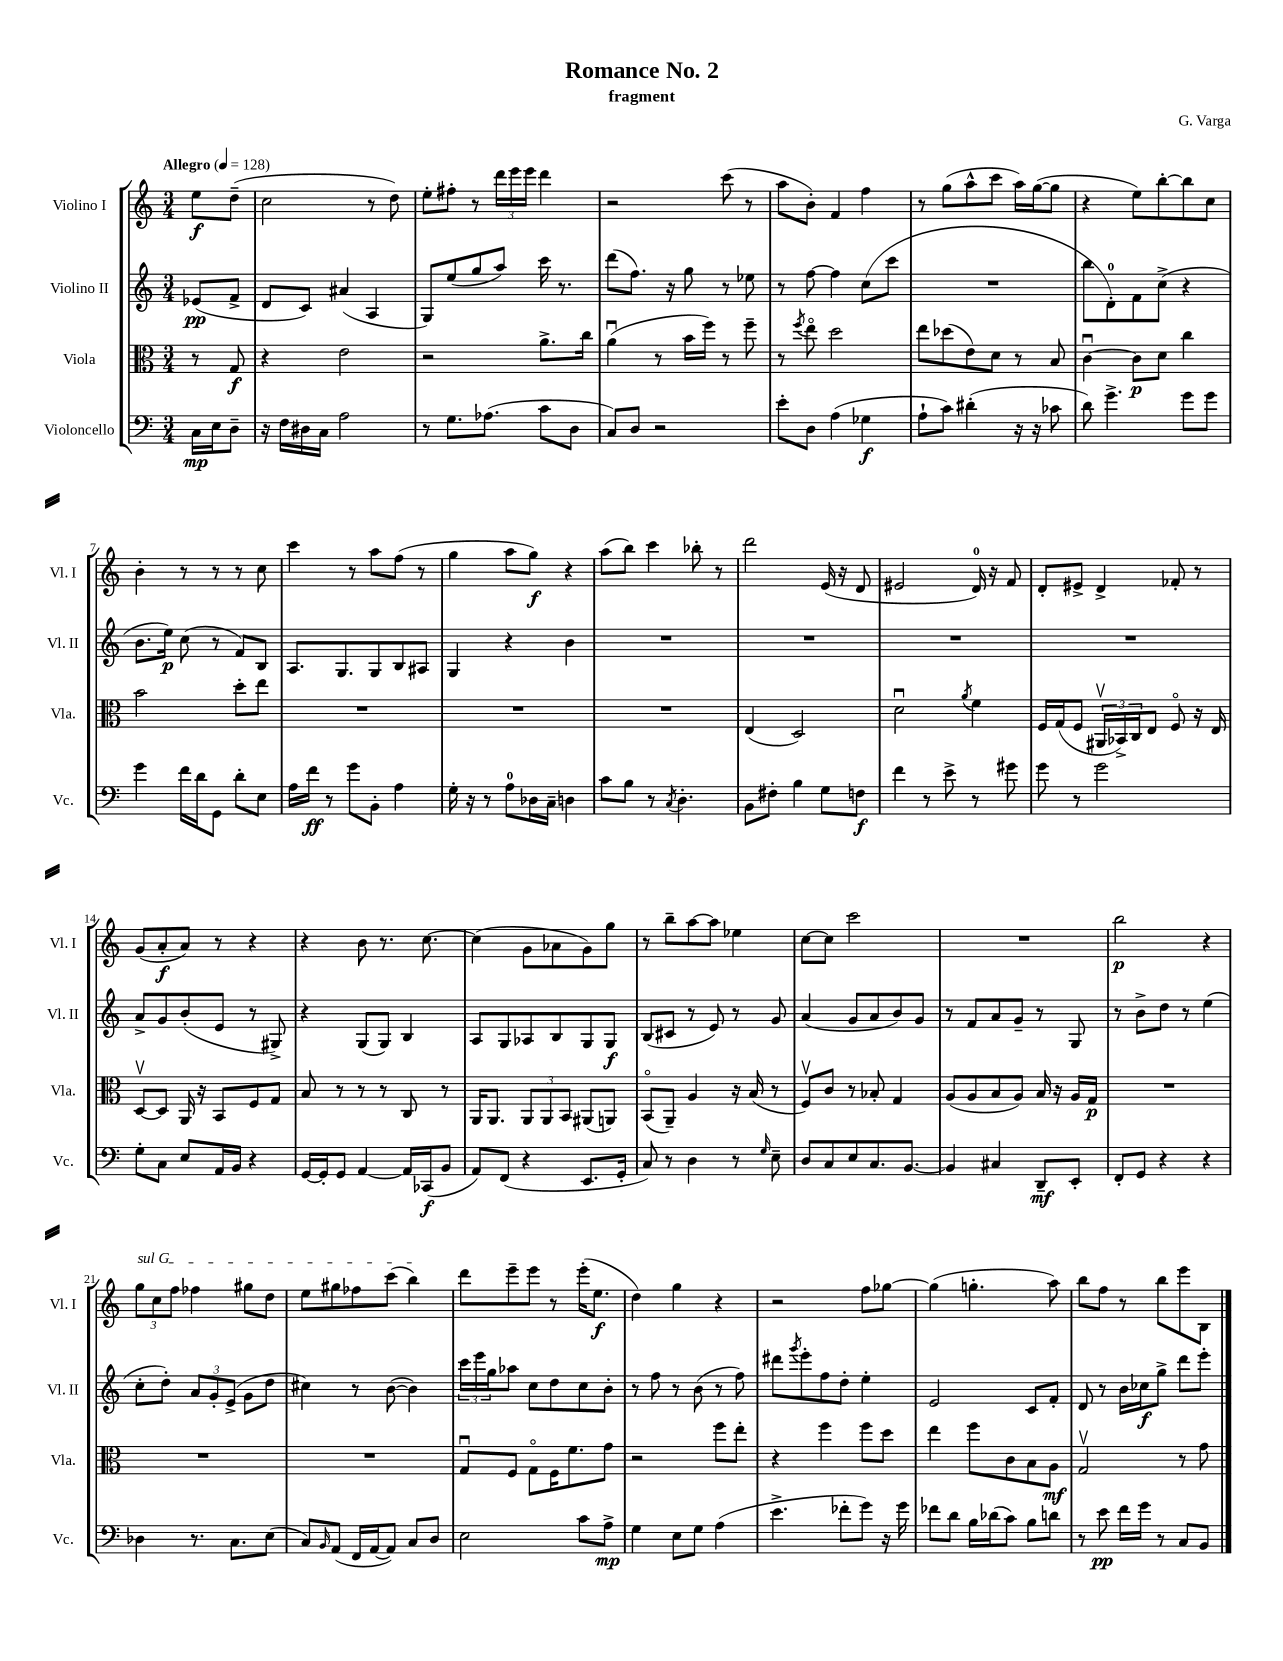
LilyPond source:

\header { title = "Romance No. 2" composer = "G. Varga" subtitle = "fragment" }
<<
\new StaffGroup <<
\new Staff = "s0" \with { instrumentName = "Violino I" shortInstrumentName = "Vl. I" } {
    \clef treble \key c \major \numericTimeSignature \time 3/4 \partial 4 \tempo "Allegro" 4 = 128
    e''8\f d''8--( |
    c''2 r8 d''8) |
    e''8-. fis''8-. r8 \tuplet 3/2 { d'''16 e'''16 e'''16 } d'''4 |
    r2 c'''8( r8 |
    a''8 b'8-.) f'4 f''4 |
    r8 g''8( a''8-^ c'''8 a''16) g''16~( g''8 |
    r4 e''8) b''8~-. b''8 c''8 |
    b'4-. r8 r8 r8 c''8 |
    c'''4 r8 a''8 f''8( r8 |
    g''4 a''8 g''8\f) r4 |
    a''8( b''8) c'''4 bes''8-. r8 |
    d'''2 e'16( r16 d'8 |
    eis'2 d'16-0) r16 f'8 |
    d'8-. eis'8-> d'4-> fes'8-. r8 |
    g'8( a'8-.\f a'8) r8 r4 |
    r4 b'8 r8. c''8.~ |
    c''4( g'8 aes'8 g'8) g''8 |
    r8 b''8-- a''8~ a''8 ees''4 |
    c''8~ c''8 c'''2 |
    R2. |
    b''2\p r4 |
    \tuplet 3/2 { \once \override TextSpanner.bound-details.left.text = \markup { \italic "sul G" } g''8\startTextSpan c''8 f''8 } fes''4 gis''8 d''8 |
    e''8 gis''8 fes''8 c'''8( b''4\stopTextSpan) |
    d'''8 e'''8-- e'''8 r8 e'''16-.( e''8.\f |
    d''4) g''4 r4 |
    r2 f''8 ges''8~ |
    ges''4( g''4.-. a''8) |
    b''8 f''8 r8 b''8 e'''8 b8 \bar "|." |
}
\new Staff = "s1" \with { instrumentName = "Violino II" shortInstrumentName = "Vl. II" } {
    \clef treble \key c \major \numericTimeSignature \time 3/4 \partial 4
    ees'8\pp( f'8-> |
    d'8 c'8) ais'4( a4 |
    g8) e''8( g''8 a''8) c'''16 r8. |
    d'''8( f''8.) r16 g''8 r8 ees''8 |
    r8 f''8~ f''4 c''8( c'''8 |
    R2. |
    b''8 d'8-0-.) f'8 c''8->( r4 |
    b'8. e''16\p) c''8( r8 f'8) b8 |
    a8. g8. g8 b8 ais8 |
    g4 r4 b'4 |
    R2. |
    R2. |
    R2. |
    R2. |
    a'8-> g'8 b'8-.( e'8 r8 gis8->) |
    r4 g8( g8) b4 |
    a8 g8 aes8 b8 g8 g8\f |
    b8( cis'8 r8 e'8) r8 g'8 |
    a'4( g'8 a'8 b'8) g'8 |
    r8 f'8 a'8 g'8-- r8 g8 |
    r8 b'8-> d''8 r8 e''4( |
    c''8-. d''8-.) \tuplet 3/2 { a'8 g'8-. e'8->( } g'8 d''8 |
    cis''4) r8 b'8~( b'4) |
    \tuplet 3/2 { c'''16 e'''16 g''16 } aes''8 c''8 d''8 c''8 b'8-. |
    r8 f''8 r8 b'8( r8 f''8) |
    dis'''8 \acciaccatura { g'''8 } e'''8-. f''8 d''8-. e''4-. |
    e'2 c'8 f'8-. |
    d'8 r8 b'16 ces''16\f g''8-> d'''8 e'''8-. \bar "|." |
}
\new Staff = "s2" \with { instrumentName = "Viola" shortInstrumentName = "Vla." } {
    \clef alto \key c \major \numericTimeSignature \time 3/4 \partial 4
    r8 g8\f |
    r4 e'2 |
    r2 a'8.-> c''16 |
    a'4\downbow( r8 b'16 f''16) r8 f''8-- |
    r8 \acciaccatura { f''8 } e''8\flageolet d''2 |
    e''8 des''8( e'8) d'8 r8 b8 |
    c'4~\downbow c'8\p d'8 c''4 |
    b'2 d''8-. e''8 |
    R2. |
    R2. |
    R2. |
    e4( d2) |
    d'2\downbow \acciaccatura { a'8 } f'4 |
    f16 g16( f8 \tuplet 3/2 { ais,16\upbow bes,16->) c16 } e8 f8\flageolet r16 e16 |
    d8~\upbow d8 a,16 r16 b,8 f8 g8 |
    b8 r8 r8 r8 c8 r8 |
    a,16 a,8. \tuplet 3/2 { a,8 a,8 b,8 } ais,8( a,8) |
    b,8\flageolet( a,8--) a4 r16 b16( r8 |
    f8\upbow) c'8 r8 bes8-. g4 |
    a8( a8 b8 a8) b16 r16 a16 g16\p |
    R2. |
    R2. |
    R2. |
    g8\downbow f8 g8\flageolet f16 f'8. g'8 |
    r2 f''8 e''8-. |
    r4 f''4 f''8 d''8 |
    e''4 f''8 c'8 b8 a8\mf |
    g2\upbow r8 g'8 \bar "|." |
}
\new Staff = "s3" \with { instrumentName = "Violoncello" shortInstrumentName = "Vc." } {
    \clef bass \key c \major \numericTimeSignature \time 3/4 \partial 4
    c16\mp e16 d8-- |
    r16 f16 dis16 c16 a2 |
    r8 g8. aes8.( c'8 d8 |
    c8) d8 r2 |
    e'8-. d8 a4( ges4\f |
    a8-! c'8) dis'4-.( r16 r16 ces'8 |
    d'8) g'4.-> g'8 g'8 |
    g'4 f'16 d'16 g,8 d'8-. e8 |
    a16 f'16\ff r8 g'8 b,8-. a4 |
    g16-. r16 r8 a8-0 des16 c16-- d4 |
    c'8 b8 r8 \acciaccatura { c8 } d4.-. |
    b,8 fis8-. b4 g8 f8\f |
    f'4 r8 e'8-> r8 gis'8 |
    g'8 r8 g'2 |
    g8-. c8 e8 a,16 b,16 r4 |
    g,16~ g,16-. g,8 a,4~ a,16 ces,16\f( b,8 |
    a,8) f,8( r4 e,8. g,16-. |
    c8) r8 d4 r8 \grace { g16 } e8-- |
    d8 c8 e8 c8. b,8.~ |
    b,4 cis4 d,8--\mf e,8-. |
    f,8-. g,8 r4 r4 |
    des4 r8. c8. e8( |
    c8) \grace { b,16 } a,8( f,16 a,16~ a,8) c8 d8 |
    e2 c'8 a8->\mp |
    g4 e8 g8 a4( |
    e'4.-> fes'8-. g'8) r16 g'16 |
    fes'8 d'8 b16 des'16( c'8) b8 d'8 |
    r8 e'8\pp f'16 g'16 r8 c8 b,8 \bar "|." |
}
>>
>>
